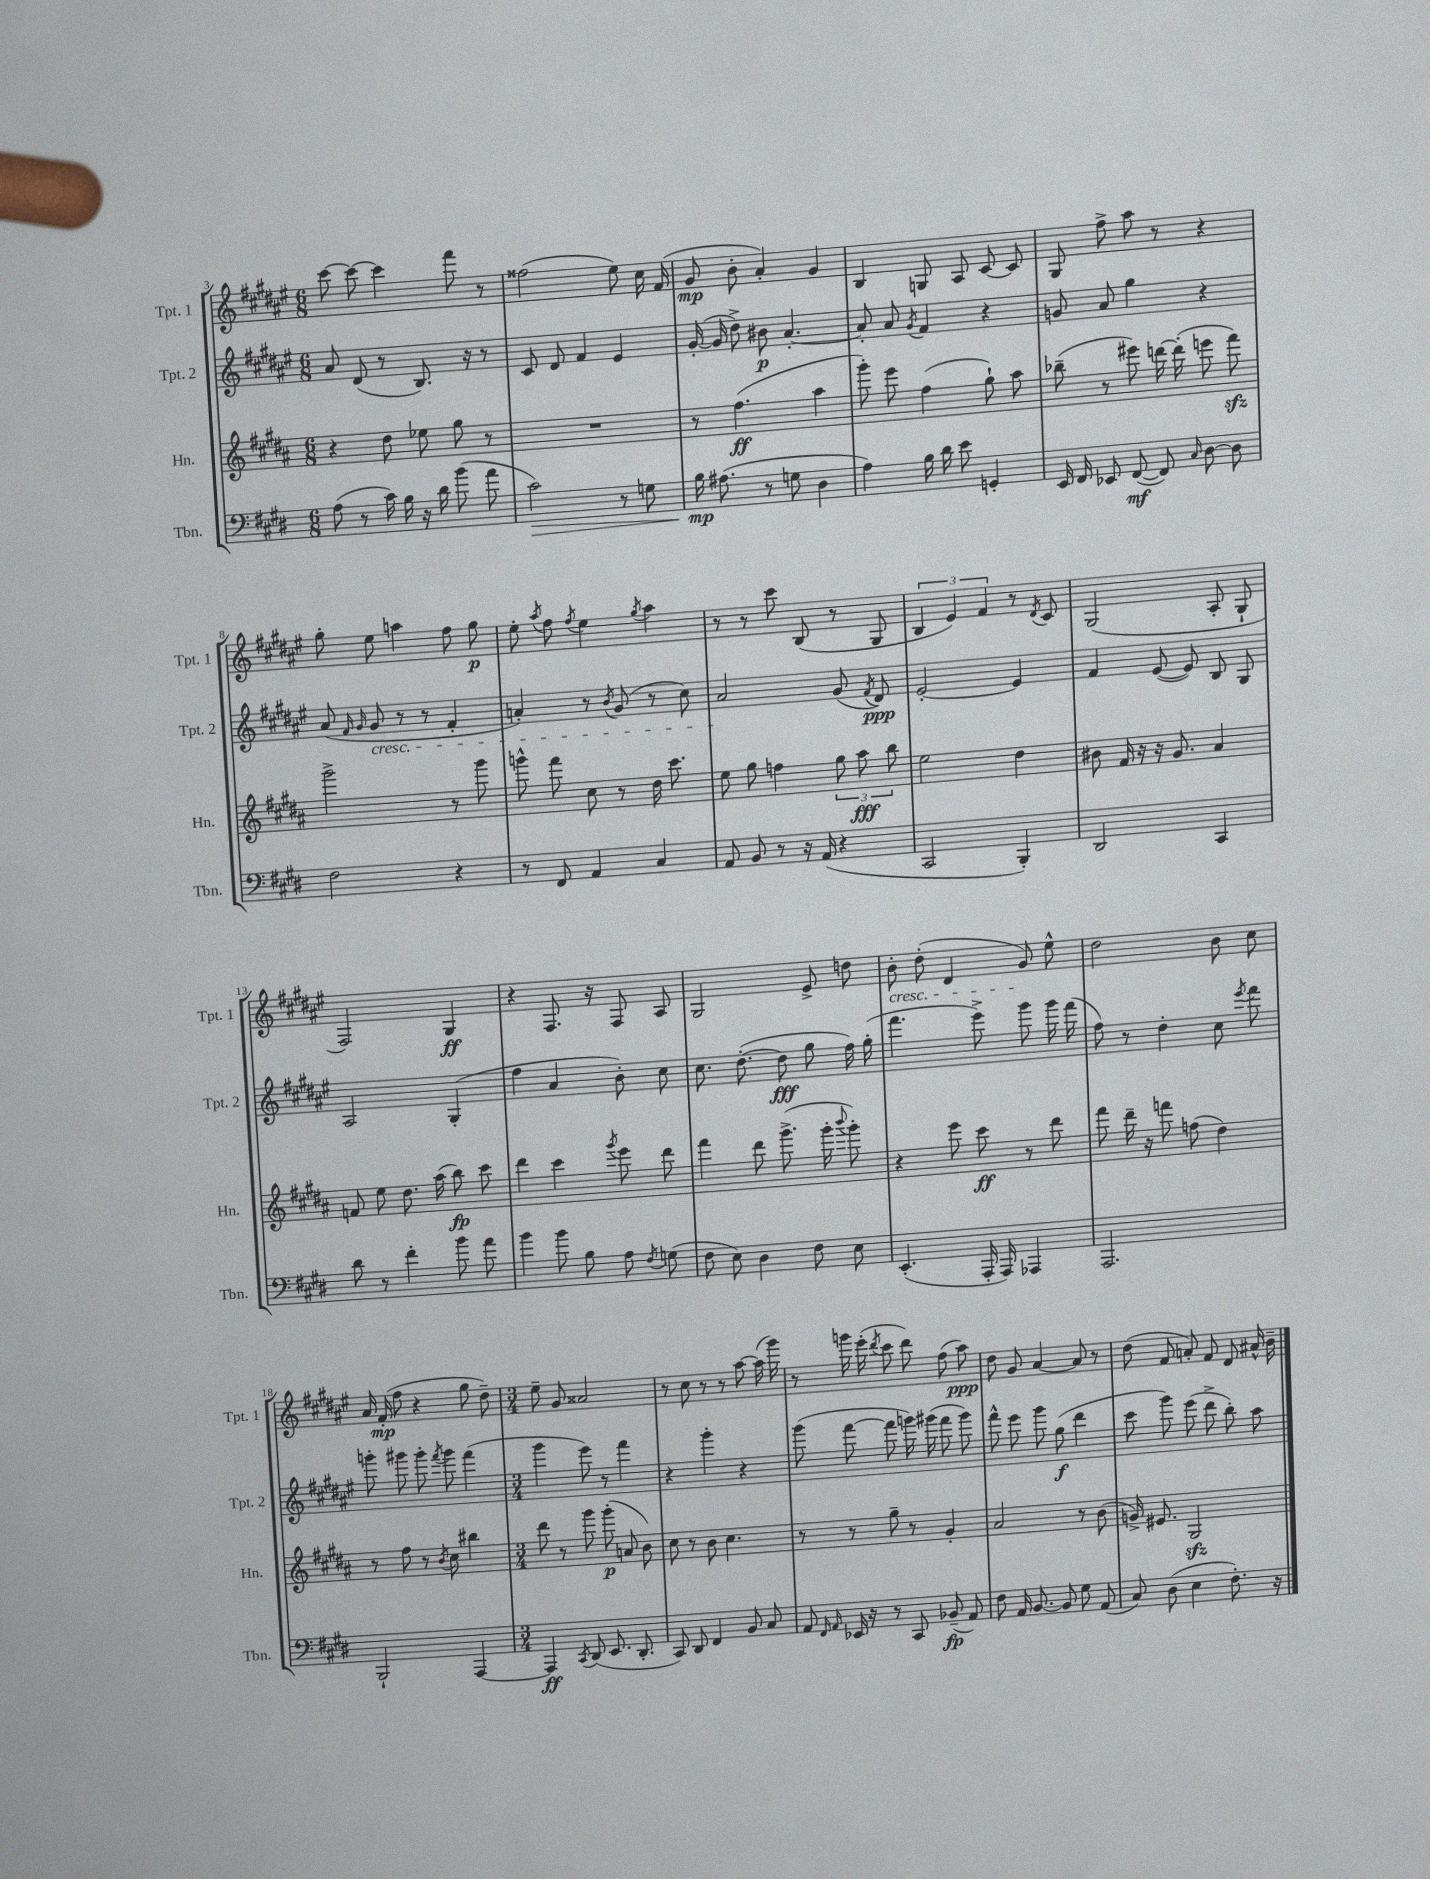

**kern	**kern	**kern	**kern
*staff4	*staff3	*staff2	*staff1
*clefF4	*clefG2	*clefG2	*clefG2
*k[f#c#g#d#]	*k[f#c#g#d#a#]	*k[f#c#g#d#a#e#]	*k[f#c#g#d#a#e#]
*M6/8	*M6/8	*M6/8	*M6/8
(8A	4r	8a#	[8ccc#
8r	.	(8d#	8ccc#_
16c#)	8dd#	8r	4ccc#]
16B	.	.	.
16r	8ee-	8.B)	.
16d#	.	.	.
(8b	8gg#	.	8fff#
.	.	16r	.
8a	8r	8r	8r
=	=	=	=
2c#)	2.r	8c#	(2ff##
.	.	8d#	.
.	.	4f#	.
8r	.	4e#	8ee#)
8G	.	.	16cc#
.	.	.	(16f#
=	=	=	=
16B	8r	([16g#'	8g#
(8.A#	.	16g#]	.
.	(4.ff#	8dd#^)	8b'
8r	.	8b#	4a#')
8G	.	[4.a#'	.
4D#	4aa#	.	4g#
=	=	=	=
4A)	8ggg#')	8a#']	4B
.	8eee	8a#	.
.	.	8qg#	.
16B	(4ff#	4f#	8G
16d#	.	.	.
8e	.	.	8A#
4GG'	8gg#`)	4r	[8c#
.	8aa#	.	8c#]
=	=	=	=
16EE	(8bb-~	8g	8G#
16FF#	.	.	.
8EE-	8r	8a#	8ff#^
([8FF#	8eee#)	4gg#	8aa#
8FF#])	[16ddd	.	8r
.	(16ddd']	.	.
16qqC#	.	.	.
[8D#	8eee	4r	4r
8D#]	8fff#)	.	.
=	=	=	=
2F#	2ggg#^	(8a#	8gg#'
.	.	16qqf#	.
.	.	16qqg#	.
.	.	8g#	8ee#
.	.	8r	4aa
.	.	8r	.
4r	8r	4f#'	8ff#
.	8ggg#	.	8gg#
=	=	=	=
8r	8ggg^^	4a')	8ee#'
.	.	.	8qaa#
8FF#	8fff#	.	8ff#
.	.	.	8qff#
4AA	8cc#	8r	4ee#
.	.	8qb	.
.	8r	(8g#	.
.	.	.	8qgg#
4C#	16dd#	8r	4aa#
.	8.ccc#	.	.
.	.	8cc#)	.
=	=	=	=
8AA	8ee	2a#	8r
8BB	8gg#	.	8r
8r	4ff	.	8ccc#
16r	.	.	(8B
(16AA	.	.	.
4r	12gg#	(8g#	8r
.	12aa#	.	.
.	.	8qf#	.
.	.	8d#)	8G#
.	12bb	.	.
=	=	=	=
2CC#	2ee	[2e#'	6B
.	.	.	6e#)
.	.	.	6f#
4BBB')	4dd#	4e#]	8r
.	.	.	8qd#
.	.	.	8c#
=	=	=	=
2DD#	8b#	4f#	(2G#
.	16f#	.	.
.	16r	.	.
.	16r	([8e#	.
.	8.g#	.	.
.	.	8e#])	.
4CC#	4a#	8B	8A#'
.	.	8G#	8G#`
=	=	=	=
8d#	8f	2A#	2F#)
8r	8ee	.	.
4f#'	8.dd#	.	.
.	(16aa#	.	.
8b	8bb)	(4G#'	4G#
8a	8ccc#	.	.
=	=	=	=
4b	4ddd#	4ff#	4r
8b	4ccc#	4a#	8.F#
8B	.	.	.
.	.	.	16r
.	8qggg#	.	.
8A	8eee	8b')	8F#
8qF#	.	.	.
(8G	8ddd#	8cc#	8A#
=	=	=	=
8F#	4fff#	8.cc#	2G#
8E)	.	.	.
.	.	([8.dd#'	.
4D#	8ddd#	.	.
.	(8.ggg#^	8dd#]	.
8F#	.	8gg#	8e#^
.	16ggg#'	.	.
.	8qqbbb	.	.
8E	8ggg#')	16ff#)	8dd
.	.	(16gg#'	.
=	=	=	=
(4.EE'	4r	4.fff#	8b'
.	.	.	(8dd#'
.	8eee	.	4d#
16AAA'	8ccc#	8eee#^)	.
16AAA)	.	.	.
4AAA-	8r	8ggg#	8g#)
.	8ddd#	16ggg#	8ee#^^
.	.	(16fff#	.
=	=	=	=
2.AAA	8fff#	8ff#)	2dd#
.	16ddd#~	8r	.
.	16r	.	.
.	8fff	4dd#'	.
.	(8ff	.	.
.	4dd#)	8cc#	8b
.	.	8qeee#	.
.	.	8fff#	8cc#
=	=	=	=
2BBB`	8r	8ggg'	16a#
.	.	.	(16f#'
.	8ff#	8ggg#	8ff#
.	8r	8ggg#'	4r
.	8qb	8qfff#	.
.	8cc#	8ggg#	.
[4AAA	4bb#	(4fff#	8gg#
.	.	.	8dd#~)
=	=	=	=
*M3/4	*M3/4	*M3/4	*M3/4
4AAA]	8ddd#	4ggg#	8ee#~
.	8r	.	8g#
8qCC#	.	.	.
(8DD#	8ggg#	8eee#)	2a##
8.EE	(8ggg#'	8r	.
.	8a	4fff#	.
8.DD#'	.	.	.
.	8b)	.	.
=	=	=	=
8CC#)	8cc#	4r	8r
8DD#	8r	.	8cc#
4FF#	8b	4ggg#'	8r
.	4.cc#	.	8r
8BB	.	4r	[8aa#
8C#	.	.	(16aa#]
.	.	.	16ggg#)
=	=	=	=
8AA	8r	(8ggg#	8r
16qqFF#	.	.	.
16qqAA	.	.	.
16EE-	8r	[8fff#	16ggg
16r	.	.	(16eee#'
.	.	.	8qddd#
8r	8gg#~	8fff#]	8ccc#
8CC#	8r	16ggg)	8ddd#)
.	.	(16ggg#	.
(8BB-~	4g#'	8fff#	(8ff#
8AA)	.	8ggg#)	8aa#)
=	=	=	=
8F#	2a#	8fff#^^	8dd#
16AA	.	8eee#	8g#
[8.BB	.	.	.
.	.	8ggg#	[4a#
8BB]	.	(8gg#	.
8G#	8r	4ddd#	8a#]
(8AA	(8b	.	8r
=	=	=	=
8C#)	16g^)	8ccc#	(8dd#
.	8.e#	.	.
(8D#	.	8ggg#)	8f#
4E	2G#	(8eee#	8a')
.	.	8ddd#^	8f#
8.F#')	.	8bb')	8d#
.	.	8aa#	16a#^^
16r	.	.	16b~
==	==	==	==
*-	*-	*-	*-
